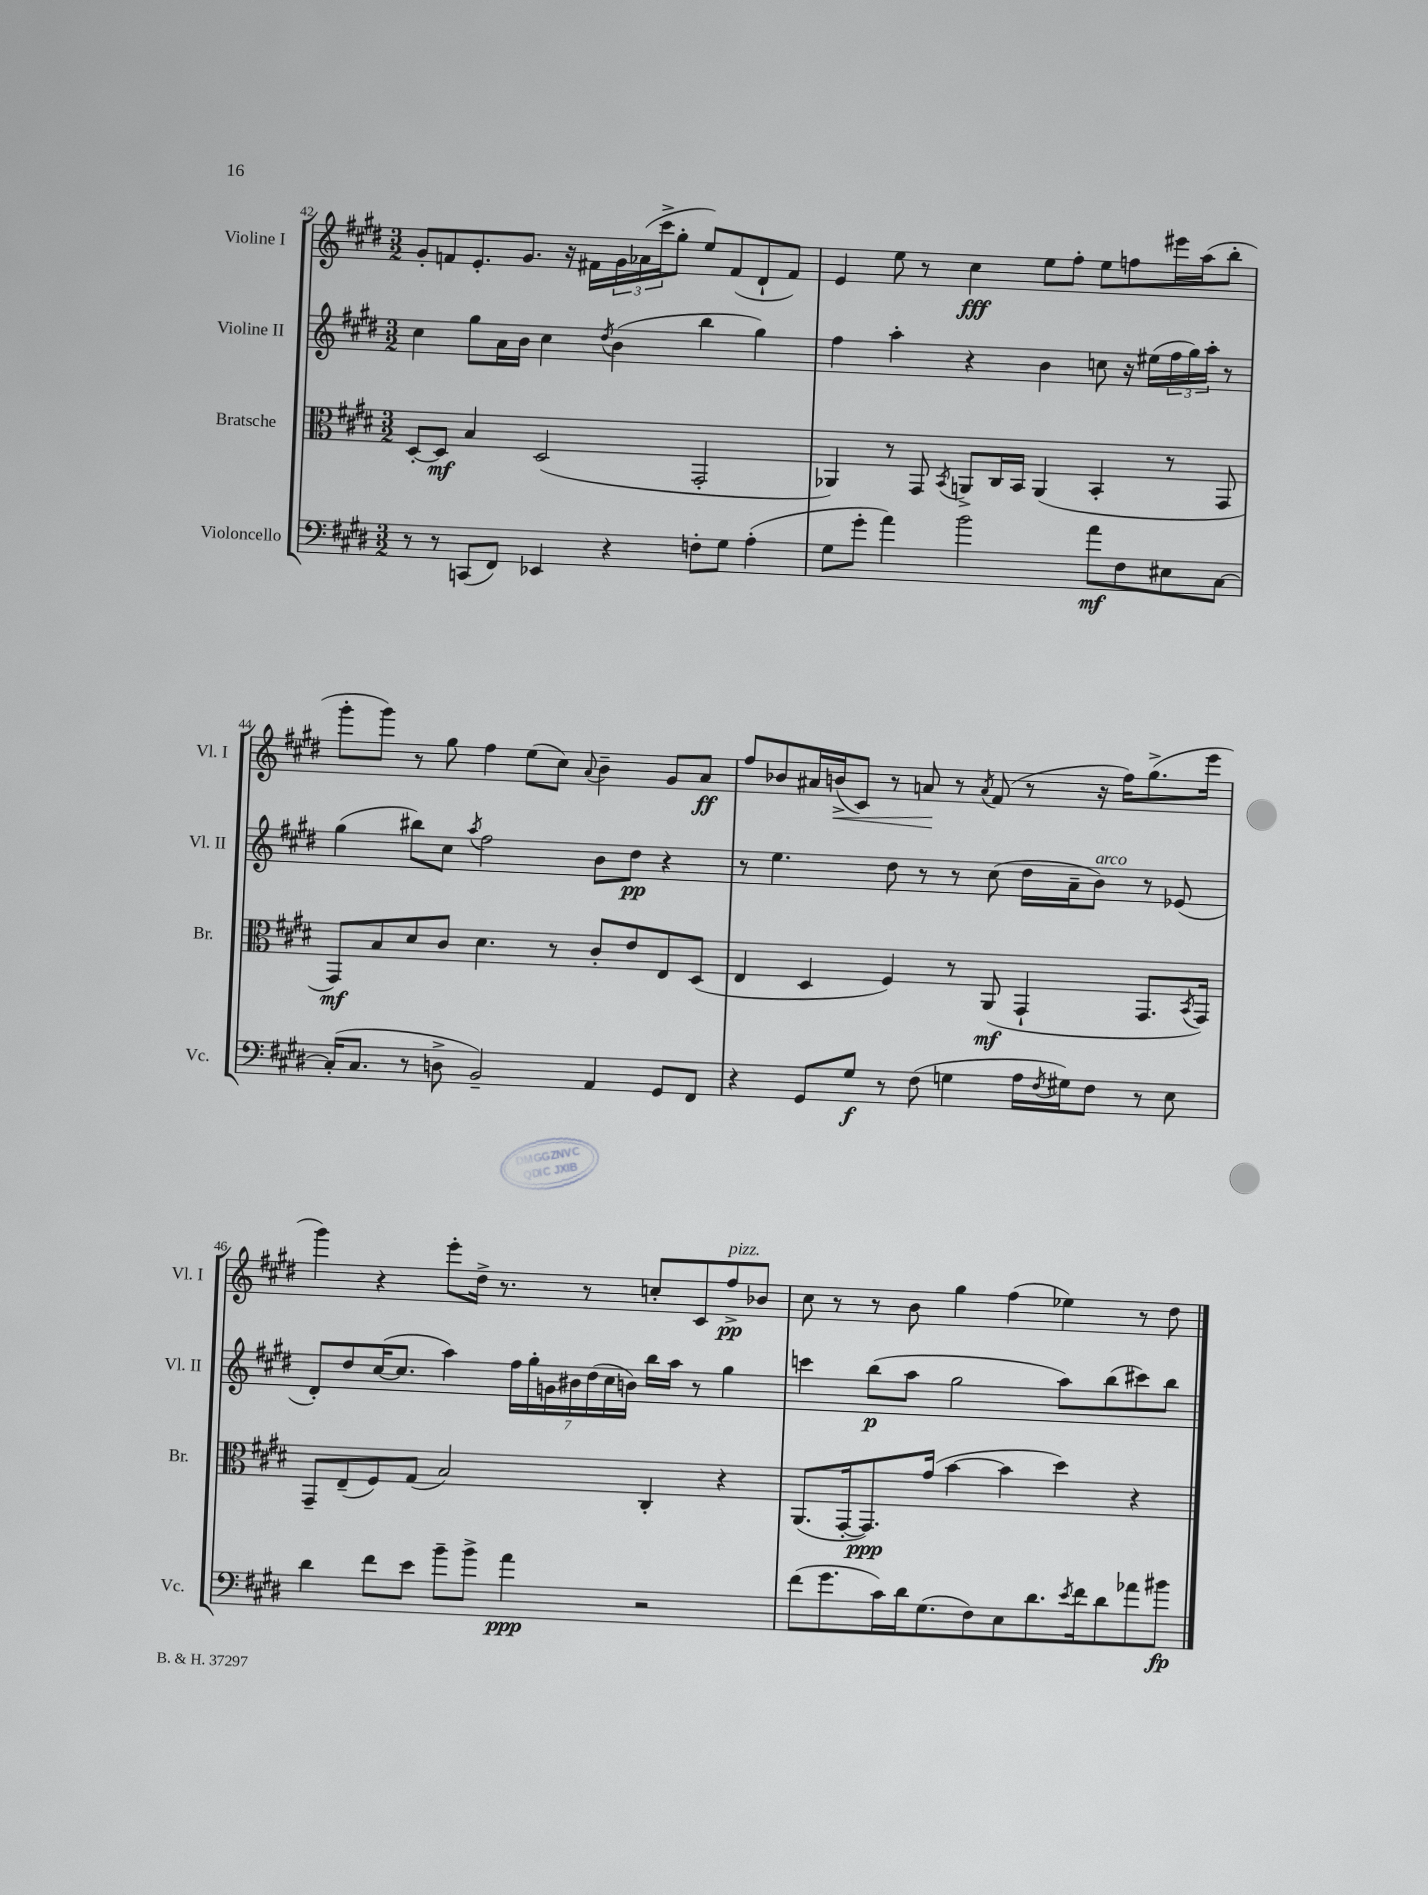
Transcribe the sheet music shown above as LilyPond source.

<<
\new StaffGroup <<
\new Staff = "s0" \with { instrumentName = "Violine I" shortInstrumentName = "Vl. I" } {
    \clef treble \key e \major \numericTimeSignature \time 3/2
    gis'8-. f'8 e'8.-. gis'8. r16 fis'16 \tuplet 3/2 { gis'16 aes'16( cis'''16-> } gis''8-. e''8) fis'8( dis'8-! fis'8) |
    e'4 e''8 r8 cis''4\fff e''8 fis''8-. e''8 f''8 eis'''16 a''16( b''8-. |
    gis'''8-. gis'''8) r8 gis''8 fis''4 e''8( cis''8) \appoggiatura { a'8 } b'4-- gis'8 a'8\ff |
    fis''8 bes'8 ais'16 b'16->\<( cis'8) r8 a'8\! r8 \acciaccatura { a'8 } fis'8( r8 r16 fis''16) gis''8.->( e'''16 |
    gis'''4) r4 e'''8-. dis''16-> r8. r8 c''8-. cis'8 fis''8->\pp^\markup { \italic "pizz." } bes'8 |
    cis''8 r8 r8 b'8 gis''4 fis''4( ees''4) r8 dis''8 \bar "|." |
}
\new Staff = "s1" \with { instrumentName = "Violine II" shortInstrumentName = "Vl. II" } {
    \clef treble \key e \major \numericTimeSignature \time 3/2
    cis''4 gis''8 a'16 b'16 cis''4 \acciaccatura { dis''8 } b'4( b''4 gis''4) |
    fis''4 a''4-. r4 b'4 c''8 r16 eis''16( \tuplet 3/2 { fis''16 gis''16) a''16-. } r8 |
    gis''4( bis''8) cis''8 \acciaccatura { a''8 } fis''2 b'8 dis''8\pp r4 |
    r8 e''4. dis''8 r8 r8 cis''8( dis''16 a'16-- b'8^\markup { \italic "arco" }) r8 ees'8( |
    dis'8-.) dis''8 cis''16~( cis''8. a''4) \tuplet 7/4 { fis''16 gis''16-. g'16 bis'16 dis''16( cis''16 b'16) } b''16 a''16 r8 gis''4 |
    c'''4 b''8\p( a''8 gis''2 a''8) b''8( cis'''8) b''8 \bar "|." |
}
\new Staff = "s2" \with { instrumentName = "Bratsche" shortInstrumentName = "Br." } {
    \clef alto \key e \major \numericTimeSignature \time 3/2
    dis8~-. dis8\mf b4 dis2( gis,2-. |
    aes,4) r8 gis,8 \acciaccatura { b,8 } a,8-> cis16 b,16 a,4( b,4-. r8 gis,8 |
    gis,8\mf) b8 dis'8 cis'8 dis'4. r8 cis'8-. e'8 e8 dis8( |
    e4 dis4 fis4) r8 a,8\mf( gis,4-! gis,8. \acciaccatura { b,8 } gis,16) |
    gis,8-- e8--( fis8) gis8( b2) cis4-. r4 |
    a,8.( gis,16~-. gis,8.\ppp) gis'16( b'4~ b'4 dis''4) r4 \bar "|." |
}
\new Staff = "s3" \with { instrumentName = "Violoncello" shortInstrumentName = "Vc." } {
    \clef bass \key e \major \numericTimeSignature \time 3/2
    r8 r8 c,8( fis,8) ees,4 r4 f8-. gis8 a4-.( |
    gis8 gis'8-. a'4) b'2 a'8\mf fis8 eis8 cis8~ |
    cis16-.( cis8. r8 d8-> b,2--) a,4 gis,8 fis,8 |
    r4 gis,8 gis8\f r8 fis8( g4 a16 \acciaccatura { fis8 } gis16) fis8 r8 e8 |
    dis'4 fis'8 e'8 b'8-- b'8-> a'4\ppp r2 |
    fis'8( gis'8. cis'16) dis'16 gis8.( fis8) e8 dis'8. \acciaccatura { e'8 } fis'16 dis'8 aes'8 bis'8\fp \bar "|." |
}
>>
>>
\layout { \context { \Score currentBarNumber = #42 } }
